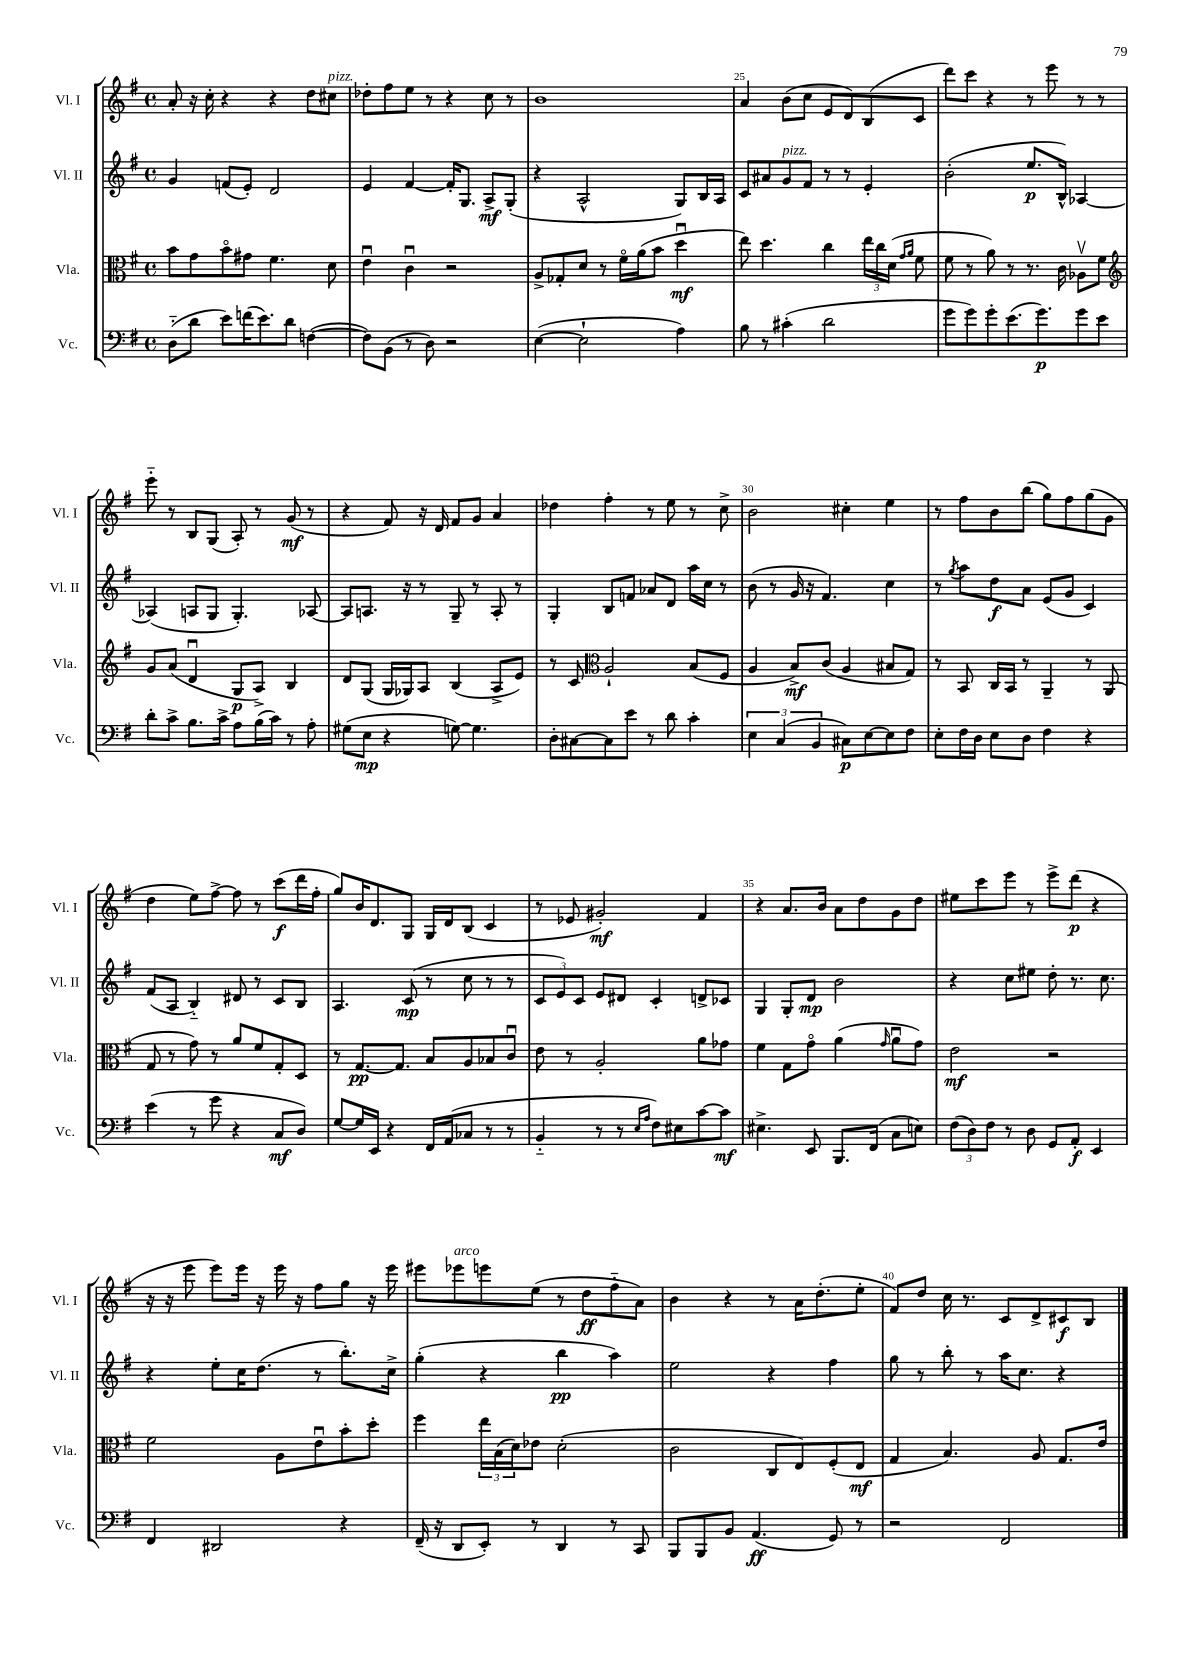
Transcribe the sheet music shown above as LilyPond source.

<<
\new StaffGroup <<
\new Staff = "s0" \with { instrumentName = "Vl. I" shortInstrumentName = "Vl. I" } {
    \clef treble \key g \major \defaultTimeSignature \time 4/4
    a'8-. r16 c''16-. r4 r4 d''8 cis''8^\markup { \italic "pizz." } |
    des''8-. fis''8 e''8 r8 r4 c''8 r8 |
    b'1 |
    a'4 b'8( c''8 e'8 d'8) b8( c'8 |
    d'''8) c'''8 r4 r8 e'''8 r8 r8 |
    e'''8-_ r8 b8 g8( a8-.) r8 g'8\mf( r8 |
    r4 fis'8) r16 d'16 fis'8 g'8 a'4 |
    des''4 fis''4-. r8 e''8 r8 c''8-> |
    b'2 cis''4-. e''4 |
    r8 fis''8 b'8 b''8( g''8) fis''8 g''8( g'8 |
    d''4 e''8) fis''8~-> fis''8 r8 c'''8\f( d'''16 fis''16-. |
    g''8) b'16 d'8. g8 g16 d'16 b8( c'4 |
    r8 ees'8 gis'2-.\mf) fis'4 |
    r4 a'8. b'16 a'8 d''8 g'8 d''8 |
    eis''8 c'''8 e'''8 r8 e'''8-> d'''8\p( r4 |
    r16 r16 e'''8 e'''8) e'''16 r16 e'''16 r16 fis''8 g''8 r16 e'''16 |
    eis'''8 ees'''8^\markup { \italic "arco" } e'''8 e''8( r8 d''8\ff fis''8-_ a'8) |
    b'4 r4 r8 a'16 d''8.-.( e''8-. |
    fis'8) d''8 c''16 r8. c'8 d'8-> cis'8\f b8 \bar "|." |
}
\new Staff = "s1" \with { instrumentName = "Vl. II" shortInstrumentName = "Vl. II" } {
    \clef treble \key g \major \defaultTimeSignature \time 4/4
    g'4 f'8( e'8-.) d'2 |
    e'4 fis'4~ fis'16-. g8. a8->\mf g8-.( |
    r4 a2-^ g8) b16 a16 |
    c'8 ais'8 g'8^\markup { \italic "pizz." } fis'8 r8 r8 e'4-. |
    b'2-.( e''8.\p b16-^) aes4~ |
    aes4( a8 g8 g4.-.) aes8~ |
    aes8 a8. r16 r8 g8-- r8 a8-. r8 |
    g4-. b8 f'8 aes'8 d'8 a''16 c''16 r8 |
    b'8( r8 g'16 r16 fis'4.) c''4 |
    r8 \acciaccatura { g''8 } a''8 d''8\f a'8 e'8( g'8 c'4) |
    fis'8( a8 b4-_) dis'8 r8 c'8 b8 |
    a4. c'8\mp( r8 c''8 r8 r8 |
    \tuplet 3/2 { c'8 e'8) c'8 } e'8 dis'8 c'4-. d'8-> ces'8 |
    g4 g8-. d'8\mp b'2 |
    r4 c''8 eis''8 d''8-. r8. c''8. |
    r4 e''8-. c''16 d''8.( r8 b''8.-.) c''16-> |
    g''4-.( r4 b''4\pp a''4) |
    e''2 r4 fis''4 |
    g''8 r8 b''8-. r8 a''16 c''8. r4 \bar "|." |
}
\new Staff = "s2" \with { instrumentName = "Vla." shortInstrumentName = "Vla." } {
    \clef alto \key g \major \defaultTimeSignature \time 4/4
    b'8 g'8 b'8\flageolet gis'8 fis'4. d'8 |
    e'4\downbow c'4\downbow r2 |
    a8-> ges8-. d'8 r8 fis'16\flageolet a'16( b'8 d''4\downbow\mf |
    e''8) d''4. c''4 \tuplet 3/2 { e''16 c''16 d'16( } \grace { g'16 a'16 } fis'8 |
    fis'8 r8 a'8) r8 r8. c'16 aes8\upbow fis'8 |
    \clef treble g'8 a'8( d'4\downbow g8\p a8->) b4 |
    d'8 g8( g16 ges16) a8 b4( a8-> e'8) |
    r8 c'8 \clef alto a2-! b8( fis8 |
    a4 b8->\mf) c'8( a4 bis8 g8) |
    r8 b,8 c16 b,16 r8 a,4-- r8 a,8( |
    g8 r8 g'8) r8 a'8 fis'8 g8-. d8 |
    r8 g8.~\pp g8. b8 a8 bes8 c'8\downbow |
    e'8 r8 a2-. a'8 ges'8 |
    fis'4 g8 g'8\flageolet a'4( \grace { g'16 } a'8\downbow g'8) |
    e'2\mf r2 |
    fis'2 a8 e'8\downbow b'8-. d''8-. |
    fis''4 \tuplet 3/2 { e''16 b16( d'16) } ees'8 d'2-.( |
    c'2 c8 e8) fis8-.( e8\mf |
    g4 b4.) a8 g8. e'16 \bar "|." |
}
\new Staff = "s3" \with { instrumentName = "Vc." shortInstrumentName = "Vc." } {
    \clef bass \key g \major \defaultTimeSignature \time 4/4
    d8-_( d'8 e'8) f'16( e'8.) d'8 f4~( |
    f8) b,8( r8 d8) r2 |
    e4~( e2-! a4) |
    b8 r8 cis'4-.( d'2 |
    g'8 g'8) g'8-. e'8.( g'8.\p) g'8 e'8 |
    d'8-. c'8-> b8. c'16-> a8 b16( c'16) r8 a8-. |
    gis8( e8\mp r4 g8~) g4. |
    d8-. cis8~ cis8 e'8 r8 d'8 c'4-. |
    \tuplet 3/2 { e4 c4( b,4 } cis8\p) e8~ e8 fis8 |
    e8-. fis16 d16 e8 d8 fis4 r4 |
    e'4( r8 g'8 r4 c8\mf d8) |
    g8~ g16 e,16 r4 fis,16 a,16( ces8 r8 r8 |
    b,4-_ r8 r8 \grace { e16 a16 } fis8) eis8 c'8~ c'8\mf |
    eis4.-> e,8 b,,8. fis,16( c8 e8) |
    \tuplet 3/2 { fis8( d8) fis8 } r8 d8 g,8 a,8-.\f e,4 |
    fis,4 dis,2 r4 |
    fis,16--( r16 d,8 e,8-.) r8 d,4 r8 c,8 |
    b,,8 b,,8 b,8 a,4.\ff( g,8) r8 |
    r2 fis,2 \bar "|." |
}
>>
>>
\layout { \context { \Score currentBarNumber = #22 \override BarNumber.break-visibility = ##(#f #t #t) barNumberVisibility = #(every-nth-bar-number-visible 5) } }
